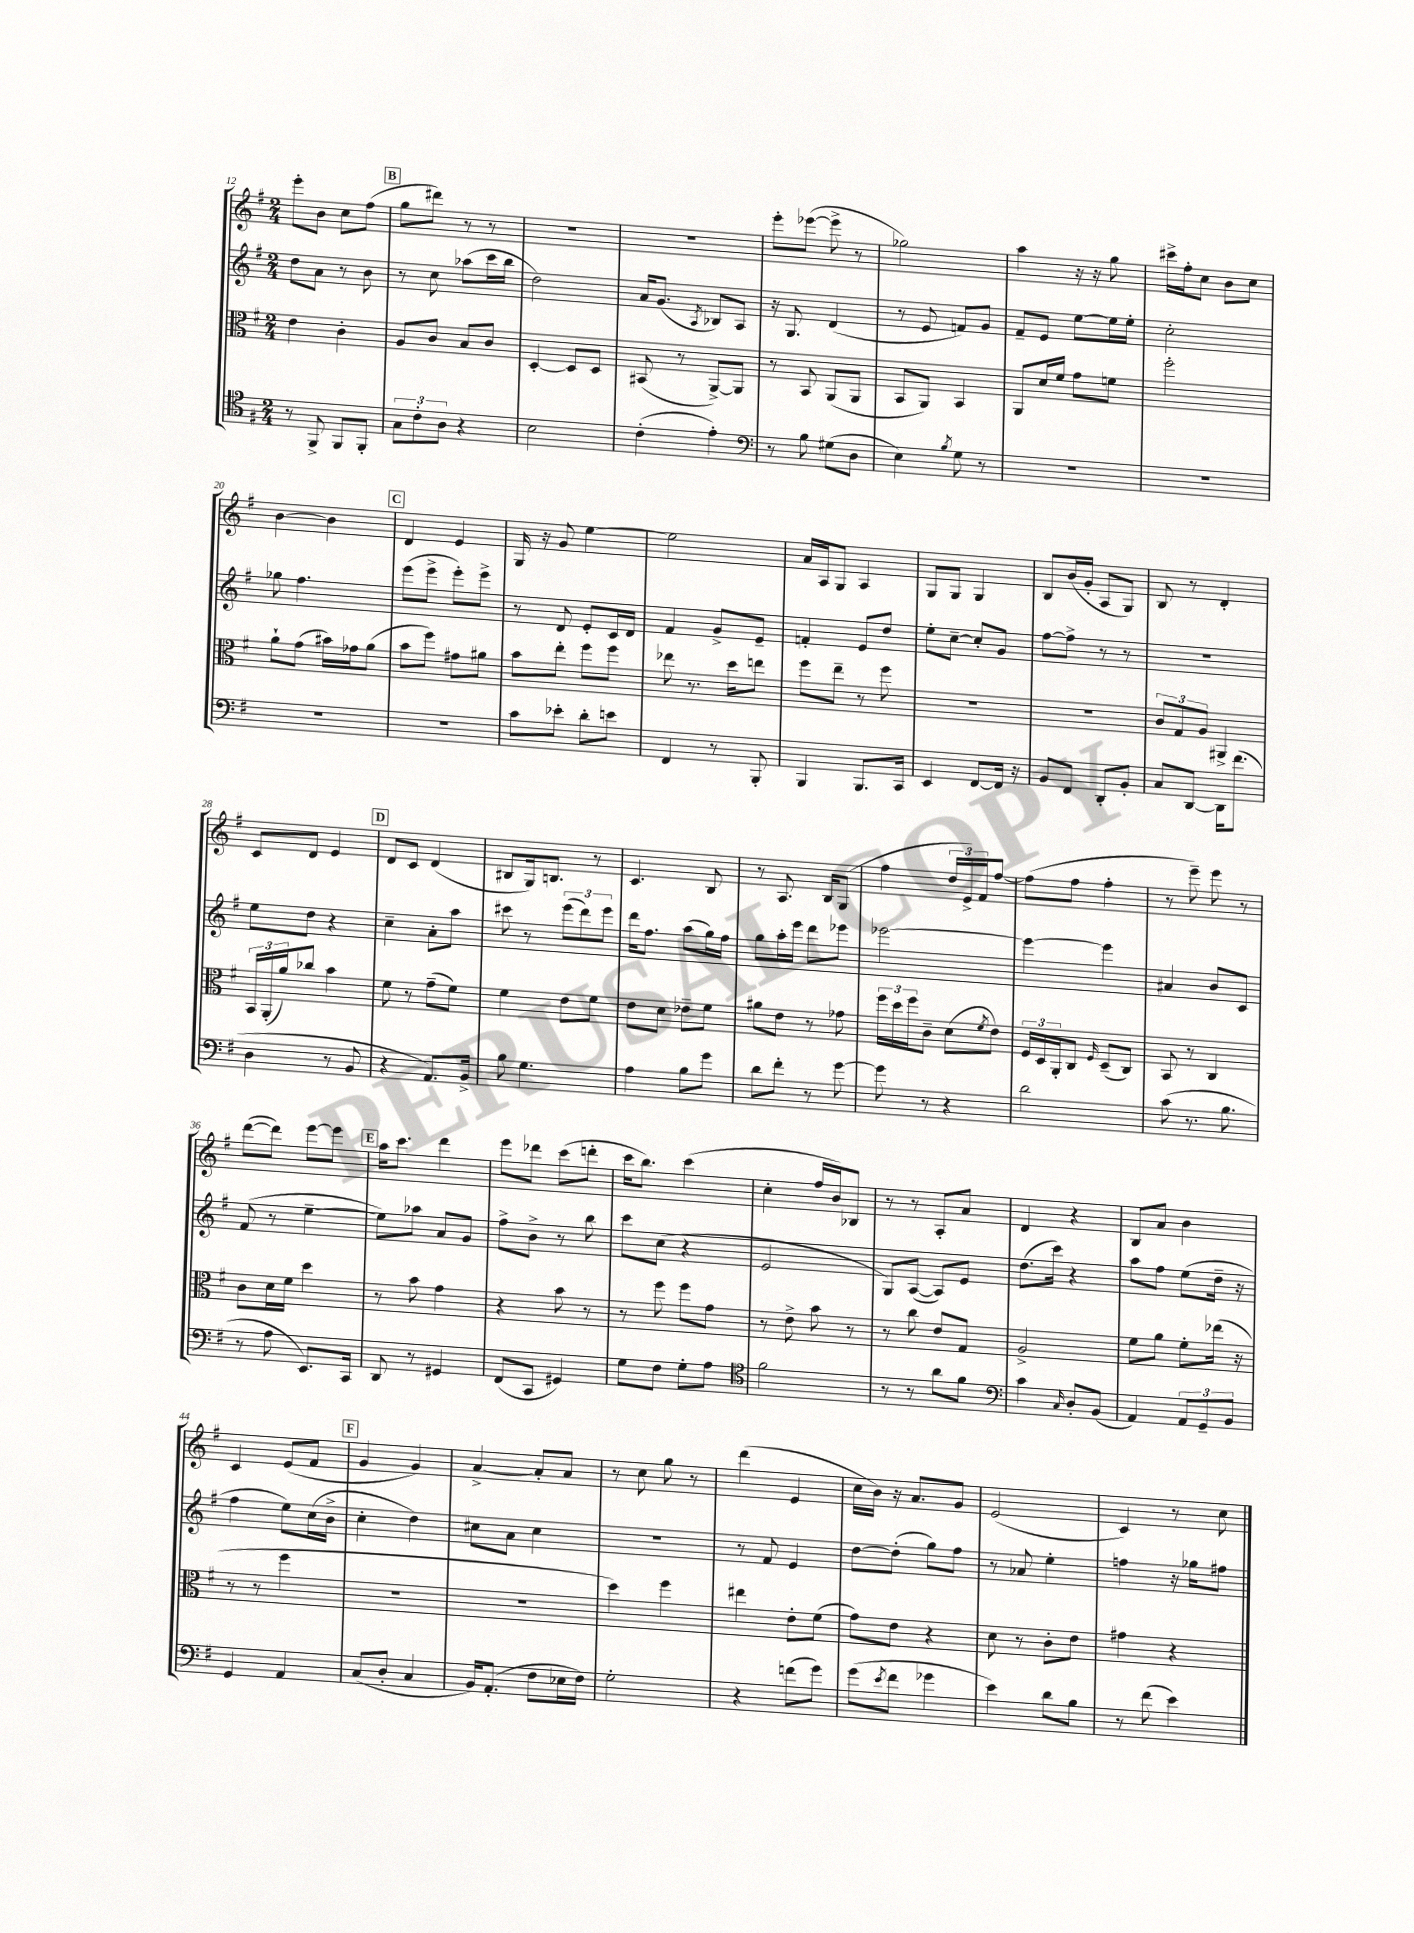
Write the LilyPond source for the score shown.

<<
\new StaffGroup <<
\new Staff = "s0" {
    \clef treble \key g \major \numericTimeSignature \time 2/4
    e'''8-. b'8 c''8 fis''8( |
    \mark \markup { \box "B" } g''8 dis'''8) r8 r8 |
    R2 |
    r2 |
    e'''8-. ees'''8~( ees'''8-> r8 |
    ges''2) |
    a''4 r16 r16 g''8 |
    cis'''16-> fis''16-. c''8 b'8 c''8 |
    b'4~ b'4 |
    \mark \markup { \box "C" } d'4 e'4 |
    g16 r16 g'8 e''4~ |
    e''2 |
    a'16 a16 g8 a4 |
    g8 g8 g4 |
    b8 b'16( g'16-. a8 g8) |
    b8 r8 d'4-. |
    c'8 d'8 e'4 |
    \mark \markup { \box "D" } d'8 c'8 d'4( |
    bis8 g16) b8. r8 |
    c'4. b8 |
    r8 a8. b16 g8( |
    fis''4 \tuplet 3/2 { d''16 e'16->) fis'16 } fis''8~ |
    fis''8( fis''8 fis''4-. |
    r8 e'''8--) e'''8 r8 |
    d'''8~( d'''8) e'''8~ e'''8 |
    \mark \markup { \box "E" } a''16 c'''8. d'''4 |
    e'''8 des'''8 c'''8( d'''8-. |
    c'''16 b''8.) c'''4( |
    c''4-. fis''16 b'16) bes8 |
    r8 r8 a8-. a'8 |
    d'4 r4 |
    b8 a'8 b'4 |
    c'4 e'8( fis'8 |
    \mark \markup { \box "F" } g'4 g'4) |
    a'4~-> a'8-. a'8 |
    r8 c''8 g''8 r8 |
    d'''4( e'4 |
    c''16 b'16) r16 a'8. g'8 |
    e'2( |
    c'4) r8 c''8 \bar "|." |
}
\new Staff = "s1" {
    \clef treble \key g \major \numericTimeSignature \time 2/4
    d''8 a'8 r8 b'8 |
    \mark \markup { \box "B" } r8 c''8 aes''8( c'''16 b''16 |
    d''2) |
    a'16 g'8.( \acciaccatura { a8 } bes8) a8 |
    r16 g8. d'4( |
    r8 e'8 f'8) g'8 |
    fis'8-- e'8 e''8~ e''16 e''16-. |
    c''2-. |
    ges''8 fis''4. |
    \mark \markup { \box "C" } e'''8( e'''8-> e'''8-.) e'''8-> |
    r8 d'8 e'8-. c'16 d'16 |
    fis'4 g'8-> e'8-- |
    f'4-. e'8 d''8 |
    e''8-. c''8~-- c''8-. g'8 |
    fis''8~ fis''8-> r8 r8 |
    r2 |
    e''8 d''8 r4 |
    \mark \markup { \box "D" } c''4-- a'8-. a''8 |
    cis'''8 r8 \tuplet 3/2 { e'''8( d'''8) e'''8 } |
    d'''16 fis''8. a''8( g''16) fis''16 |
    g''8 a''16-. e'''16 d'''8 ees'''8 |
    ees'''2~ |
    ees'''4~ ees'''4 |
    ais'4 b'8 c'8 |
    fis'8( r8 e''4~-- |
    \mark \markup { \box "E" } e''8) aes''8 a'8 g'8 |
    fis''8-> b'8-> r8 b''8 |
    c'''8 c''8( r4 |
    e'2 |
    g8) a8~( a8) e'8 |
    d''8.( c'''16) r4 |
    a''8 fis''8 e''8( d''16-- r16 |
    fis''4 e''8) c''16( b'16-> |
    \mark \markup { \box "F" } c''4-. d''4) |
    cis''8 a'8 cis''4 |
    r2 |
    r8 fis'8 e'4 |
    d''8~ d''8-.( g''8) fis''8 |
    r8 aes'8 e''4-. |
    f''4 r16 ges''16 fis''8 \bar "|." |
}
\new Staff = "s2" {
    \clef alto \key g \major \numericTimeSignature \time 2/4
    e'4 c'4-. |
    \mark \markup { \box "B" } a8 c'8 b8 c'8 |
    d4~-. d8 d8 |
    bis,8( r8 a,8~->) a,8 |
    r8 b,8 a,8( a,8 |
    b,8 a,8) b,4 |
    a,8 d'16 fis'16 g'8 f'8 |
    fis''2-. |
    a'8-! g'8( bis'16) ges'16 a'8( |
    \mark \markup { \box "C" } b'8 fis''8) gis'8 ais'8 |
    b'8 e''8-. fis''8 fis''8 |
    ees''8 r8. d''16 e''8 |
    fis''8 e''8-- r8 fis''8 |
    R2 |
    R2 |
    \tuplet 3/2 { c'8 g8 a8 } ais,4-> |
    \tuplet 3/2 { b,16 a,16-.( a'16) } ces''8 b'4 |
    \mark \markup { \box "D" } fis'8 r8 g'8--( fis'8) |
    fis'4 e'8 fis'8 |
    e'8 d'8 ees'8-- fis'8 |
    ais'8 e'8 r8 ges'8 |
    \tuplet 3/2 { fis''16 d''16 fis''16 } c'8-- d'8( \acciaccatura { fis'8 } e'8) |
    \tuplet 3/2 { fis16 d16 a,16-. } c8 \grace { fis16 } d8--( c8) |
    b,8 r8 c4 |
    c'8 d'16 fis'16 d''4 |
    \mark \markup { \box "E" } r8 b'8 g'4 |
    r4 b'8 r8 |
    r8 fis''8 fis''8 g'8 |
    r8 e'8-> b'8 r8 |
    r8 c''8 e'8 g8 |
    a2-> |
    fis'8 a'8 fis'8-. ees''16( r16 |
    r8 r8 fis''4 |
    \mark \markup { \box "F" } r2 |
    r2 |
    d''4) fis''4 |
    eis''4 e'8-. fis'8( |
    g'8) e'8 r4 |
    d'8 r8 c'8-. e'8 |
    gis'4 r4 \bar "|." |
}
\new Staff = "s3" {
    \clef tenor \key g \major \numericTimeSignature \time 2/4
    r8 fis,8-> fis,8 fis,8-. |
    \mark \markup { \box "B" } \tuplet 3/2 { g8 c'8-. a8 } r4 |
    b2 |
    c'4-.( e'4-.) |
    \clef bass r8 b8 gis8( d8 |
    e4) \acciaccatura { b8 } g8 r8 |
    R2 |
    R2 |
    R2 |
    \mark \markup { \box "C" } R2 |
    c'8 ees'8-. d'8-. e'8 |
    fis,4 r8 b,,8-. |
    b,,4 b,,8. c,16 |
    e,4 fis,8~ fis,16 r16 |
    b,8 fis,8 d,8-. b,8-. |
    c8 d,8~ d,16 fis'8.( |
    d4 r8 b,8 |
    \mark \markup { \box "D" } r4 a,8.) b,16-> |
    b8 g4. |
    a4 b8 g'8 |
    d'8 fis'8-. r8 g'8~ |
    g'8 r8 r4 |
    d'2 |
    c'8( r8. b8. |
    r8 a8 e,8.) c,16 |
    \mark \markup { \box "E" } d,8 r8 gis,4 |
    fis,8( c,8 gis,4) |
    g8 fis8 g8-. a8 |
    \clef tenor fis'2 |
    r8 r8 a'8 fis'8 |
    \clef bass c'4 \grace { c16 } d8-. b,8( |
    a,4) \tuplet 3/2 { a,8 g,8-- b,8 } |
    g,4 a,4 |
    \mark \markup { \box "F" } c8( d8-. c4 |
    b,16) a,8.-.( fis8 ees16 fis16) |
    g2-. |
    r4 f'8( g'8) |
    g'8( \acciaccatura { e'8 } fis'8 ges'4 |
    e'4) d'8 b8 |
    r8 fis'8( e'4) \bar "|." |
}
>>
>>
\layout { \context { \Score currentBarNumber = #12 } }
